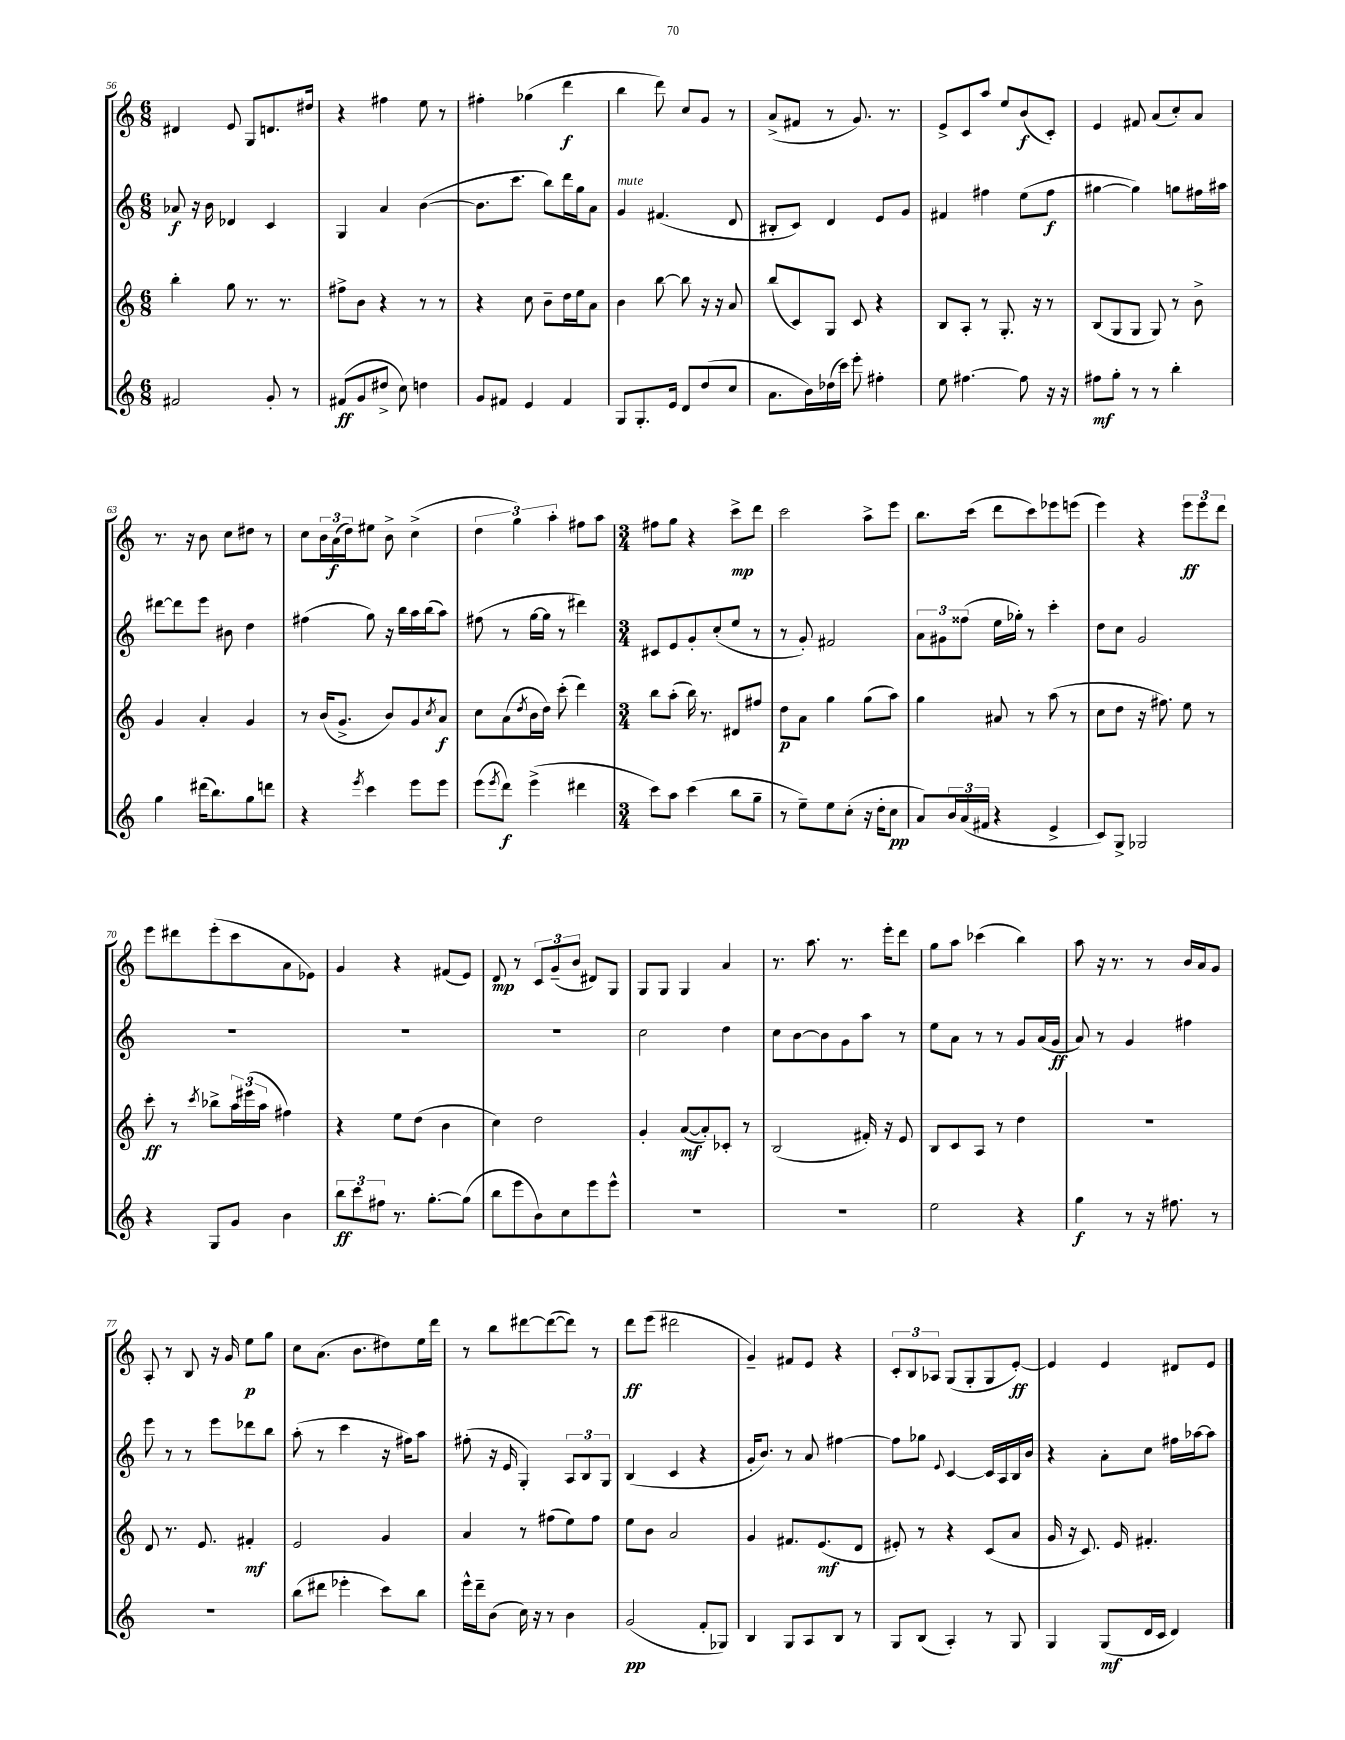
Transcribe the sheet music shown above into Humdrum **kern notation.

**kern	**kern	**kern	**kern
*staff4	*staff3	*staff2	*staff1
*clefG2	*clefG2	*clefG2	*clefG2
*k[]	*k[]	*k[]	*k[]
*M6/8	*M6/8	*M6/8	*M6/8
2f#	4bb'	8a-	4d#
.	.	16r	.
.	.	16b	.
.	8gg	4d-	8e
.	8.r	.	8G
8g'	.	4c	8.d
.	8.r	.	.
8r	.	.	.
.	.	.	16dd#
=	=	=	=
(8f#	8ff#^	4G	4r
8g	8b	.	.
8dd#^	4r	4a	4ff#
8cc)	.	.	.
4dd	8r	([4b	8ee
.	8r	.	8r
=	=	=	=
8g	4r	8.b]	4ff#'
8f#	.	.	.
.	.	8.ccc	.
4e	8cc	.	(4gg-
.	8b~	8bb)	.
4f#	16dd	16ddd	4ddd
.	16ee	16gg	.
.	8a	8a	.
=	=	=	=
8G	4b	4g	4bb
8.G'	.	.	.
.	[8bb	(4.f#	8ddd)
16e	.	.	.
8d	8bb]	.	8cc
(8dd	16r	.	8g
.	16r	.	.
8cc	8a	8d	8r
=	=	=	=
8.a	(8bb	8B#'	(8a^
.	8c)	8c)	8f#
16b)	.	.	.
(16dd-	8G	4d	8r
16ccc)	.	.	.
8eee'	8c	.	8.g)
4ff#'	4r	8e	.
.	.	.	8.r
.	.	8g	.
=	=	=	=
8ee	8B	4f#	8e^
[4.ff#	8A'	.	8c
.	8r	4ff#	8aa
.	8.G'	.	8ee
8ff#]	.	(8ee	(8b
.	16r	.	.
16r	8r	8ff#	8c')
16r	.	.	.
=	=	=	=
8ff#	(8B	[4gg#	4e
8gg'	8G	.	.
8r	8G	4gg#])	8f#
8r	8G)	.	(8a
4bb'	8r	8gg	8cc')
.	8b^	16ff#	8a
.	.	16aa#	.
=	=	=	=
4gg	4g	[8ddd#	8.r
.	.	8ddd#]	.
.	.	.	16r
(16ddd#	4a'	8eee	8b
8.bb)	.	.	.
.	.	8b#	8cc
8gg	4g	4dd	8dd#
8ddd	.	.	8r
=	=	=	=
4r	8r	(4ff#	8cc
.	(16b	.	24b
.	.	.	(24a
.	8.g^	.	.
.	.	.	24dd)
8qeee	.	.	.
4ccc	.	8gg)	8ee#
.	8b)	16r	8b^
.	.	16bb	.
8eee	8g	16aa	(4cc^
.	.	(16bb	.
.	8qcc	.	.
8eee	8a	8aa)	.
=	=	=	=
(8eee	8cc	(8ff#	6dd
8qeee	.	.	.
8ddd)	(8a	8r	.
.	.	.	6gg)
.	8qdd	.	.
(4eee^	16b	[16gg	.
.	16dd)	16gg]	.
.	.	.	6aa'
.	(8ccc'	8r	.
4ddd#	4ddd)	4ddd#)	8ff#
.	.	.	8aa
=	=	=	=
*M3/4	*M3/4	*M3/4	*M3/4
8ccc)	8bb	8c#	8ff#
8aa	(8aa'	8e	8gg
(4ccc	16bb)	8g'	4r
.	8.r	.	.
.	.	(8cc'	.
8bb	8d#	8ee	8ccc^
8gg~	8ff#	8r	8ddd
=	=	=	=
8r	8dd	8r	2ccc
8ee~)	8a	8g')	.
8ee	4gg	2f#	.
(8cc'	.	.	.
16r	(8gg	.	8aa^
16dd'	.	.	.
8cc	8aa)	.	8eee
=	=	=	=
8a)	4gg	12a	8.bb
.	.	12g#	.
24b	.	.	.
(24a	.	(12ff##	.
.	.	.	(16ccc
24f#	.	.	.
4r	8a#	16ee	8ddd
.	.	16gg-')	.
.	8r	8r	8ccc)
4e^	(8aa	4ccc'	8eee-
.	8r	.	(8eee
=	=	=	=
8c)	8cc	8dd	4eee)
8G^	8dd	8cc	.
2G-	16r	2g	4r
.	8.ff#)	.	.
.	8ee	.	12eee
.	.	.	12eee
.	8r	.	.
.	.	.	12ddd
=	=	=	=
4r	8ccc'	2.r	8eee
.	8r	.	8ddd#
.	8qccc	.	.
8G	8bb-^	.	(8eee'
8g	24aa	.	8ccc
.	(24eee#	.	.
.	24aa	.	.
4b	4ff#)	.	8a
.	.	.	8e-)
=	=	=	=
12bb	4r	2.r	4g
12ccc	.	.	.
12ff#	.	.	.
8.r	8ee	.	4r
.	(8dd	.	.
[8.gg'	.	.	.
.	4b	.	(8f#
(8gg]	.	.	8e)
=	=	=	=
8bb	4cc)	2.r	8d
8eee	.	.	8r
8b)	2dd	.	12c
.	.	.	(12g~
8cc	.	.	.
.	.	.	12b
8eee	.	.	8d#)
8eee^^	.	.	8G
=	=	=	=
2.r	4g'	2cc	8G
.	.	.	8G
.	([8a	.	4G
.	8a'])	.	.
.	8c-'	4dd	4a
.	8r	.	.
=	=	=	=
2.r	(2B	8cc	8.r
.	.	[8b	.
.	.	.	8.aa
.	.	8b]	.
.	.	8g	8.r
.	16f#')	8aa	.
.	16r	.	16eee'
.	8e	8r	8ddd
=	=	=	=
2ee	8B	8ee	8gg
.	8c	8a	8aa
.	8A	8r	(4ccc-
.	8r	8r	.
4r	4dd	8g	4bb)
.	.	(16a	.
.	.	16g	.
=	=	=	=
4gg	2.r	8a)	8aa
.	.	8r	16r
.	.	.	8.r
8r	.	4g	.
16r	.	.	8r
8.ff#	.	.	.
.	.	4ff#	16b
.	.	.	16a
8r	.	.	8g
=	=	=	=
2.r	8d	8eee	8A'
.	8.r	8r	8r
.	.	8r	8B
.	8.e	.	.
.	.	8eee	16r
.	.	.	16g
.	4f#'	8ddd-	8ee
.	.	8bb	8gg
=	=	=	=
(8bb	2e	(8aa'	8cc
8ddd#	.	8r	(8.a
4eee-'	.	4ccc	.
.	.	.	8.b
8ccc)	4g	16r	8dd#)
.	.	16ff#)	.
8bb	.	8aa	16ee
.	.	.	16ddd
=	=	=	=
16eee^^	4a	(8ff#'	8r
16ddd~	.	.	.
(8b	.	16r	8bb
.	.	16e	.
16cc)	8r	4G')	[8ddd#
16r	.	.	.
8r	(8ff#	.	(8ddd#_
4b	8ee)	12A	8ddd#])
.	.	12B	.
.	8ff#	.	8r
.	.	12G	.
=	=	=	=
(2g	8ee	(4B	8ddd
.	8b	.	(8eee
.	2a	4c	2ddd#
8f'	.	4r	.
8G-)	.	.	.
=	=	=	=
4B	4g	16g'	4g~)
.	.	8.b)	.
8G	8.f#	8r	8f#
8A	.	8a	8e
.	(8.e	.	.
8B	.	[4ff#	4r
8r	8d	.	.
=	=	=	=
8G	8e#')	8ff#]	12c'
.	.	.	12B
(8B	8r	8gg-	.
.	.	.	12A-
.	.	8qqe	.
4A')	4r	[4c	(8G
.	.	.	8G'
8r	(8c	16c]	8G
.	.	16A	.
8G	8a	16B	[8e')
.	.	16b	.
=	=	=	=
4G	16g	4r	4e]
.	16r	.	.
.	8.c)	.	.
(8G	.	8a'	4e
.	16e	.	.
16d	4.f#'	8cc	.
16c	.	.	.
4d)	.	16ff#	8d#
.	.	[16aa-	.
.	.	8aa-]	8e
==	==	==	==
*-	*-	*-	*-
